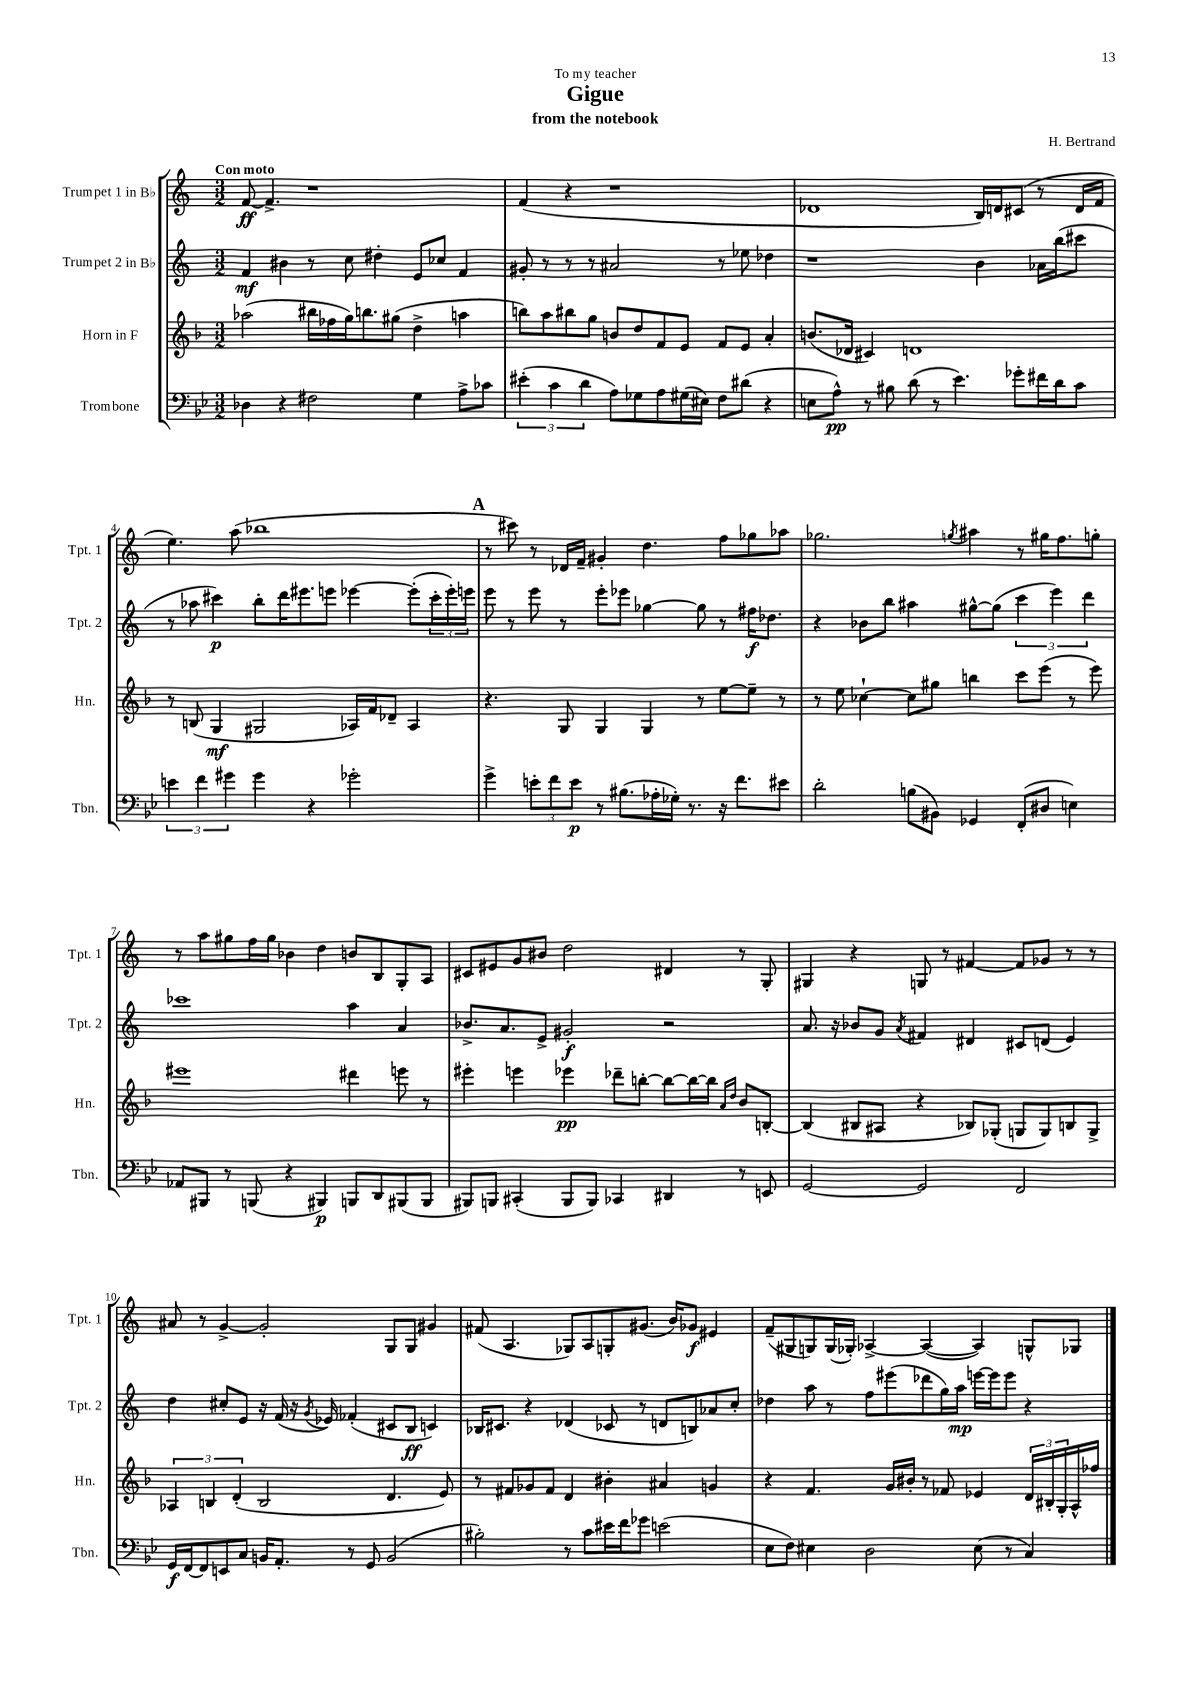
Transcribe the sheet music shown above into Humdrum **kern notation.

**kern	**kern	**kern	**kern
*staff4	*staff3	*staff2	*staff1
*clefF4	*clefG2	*clefG2	*clefG2
*k[b-e-]	*k[b-]	*k[]	*k[]
*M3/2	*M3/2	*M3/2	*M3/2
4D-	(2aa-	4f	[8f
.	.	.	4.f^]
4r	.	4b#	.
2F#	16bb#	8r	1r
.	16ff-	.	.
.	16gg)	8cc	.
.	8.bb	.	.
.	.	4dd#'	.
.	(8gg#	.	.
4G	4dd^	8e	.
.	.	8cc-	.
8A^	4aa	4f	.
8c-	.	.	.
=	=	=	=
(6e#'	8bb)	8g#'	(4f
.	8aa	8r	.
6c	.	.	.
.	8bb#	8r	4r
6d	.	.	.
.	8gg	8r	.
8A)	8b	2a#	1r
8G-	8dd	.	.
8A	8f	.	.
(16G#	8e	.	.
16E#)	.	.	.
8F	8f	8r	.
(8d#	8e	8ee-	.
4r	4a'	4dd-	.
=	=	=	=
8E	(8.b	1r	1d-
8A^^)	.	.	.
.	16d-	.	.
8r	4c#)	.	.
8B#	.	.	.
(8d	1d	.	.
8r	.	.	.
4.e-)	.	.	.
.	.	4b	16B)
.	.	.	16d
8g-'	.	.	(8c#
16f#	.	16a-	8r
16d	.	(16bb	.
8c	.	8ccc#	16d
.	.	.	16f
=	=	=	=
6e	8r	8r	4.ee)
.	(8B	8aa-	.
6f	.	.	.
.	4G	4ccc#)	.
6g#	.	.	.
.	.	.	(8aa
4g#	2G#	8bb'	1bb-
.	.	16ddd	.
.	.	8.eee#	.
4r	.	.	.
.	.	8eee	.
2g-'	16A-)	[4eee-	.
.	16f	.	.
.	8d-~	.	.
.	4A-	(8eee-']	.
.	.	24ccc#'	.
.	.	24eee-')	.
.	.	24eee	.
=	=	=	=
4g^	4.r	8eee	8r
.	.	8r	8ccc#)
12e'	.	8eee	8r
12f	.	.	.
.	8G	8r	16d-
12e	.	.	.
.	.	.	16f~
8r	4G	8eee'	4g#'
(8.B#	.	8eee-	.
.	4G	[4gg-	4.dd
16A-'	.	.	.
16G-')	.	.	.
8.r	.	.	.
.	8r	8gg-]	.
16r	[8ee	8r	8ff
8.f	.	.	.
.	8ee~]	16ff#	8gg-
.	.	8.dd-	.
8e#	8r	.	8aa-
=	=	=	=
2d'	8r	4r	2.gg-
.	8ee	.	.
.	[4cc-`	8b-	.
.	.	8bb	.
(8B	8cc-]	4aa#	.
8BB#)	8gg#	.	.
.	.	.	8qgg
4GG-	4bb	[8gg#^^	4aa#
.	.	(8gg#]	.
(8FF'	8ccc	6ccc	8r
8D#	(8eee	.	16gg#
.	.	6eee)	.
.	.	.	8.ff
4E)	8r	.	.
.	.	6ddd	.
.	8eee)	.	8gg'
=	=	=	=
8AA-	1eee#	1ccc-	8r
8BBB#	.	.	8aa
8r	.	.	8gg#
(8BBB	.	.	16ff
.	.	.	16gg#
4r	.	.	4b-
4BBB#)	.	.	4dd
8BBB	4ddd#	4aa	8b
8DD	.	.	8B
(8BBB#	8eee	4a	8G'
8BBB#	8r	.	8A
=	=	=	=
8BBB#)	4eee#'	8.b-^	8c#
8BBB	.	.	8e#
.	.	8.a	.
(4CC#'	4eee	.	8g
.	.	8e^	8b#
8BBB	4eee-	2g#'	2dd
8BBB)	.	.	.
4CC-	8ddd-~	.	.
.	[8bb'	.	.
4DD#	8bb_	2r	4d#
.	16bb_	.	.
.	16bb]	.	.
.	16qqa	.	.
.	16qqdd	.	.
8r	8b-	.	8r
8EE	[8B'	.	8G'
=	=	=	=
[2GG	(4B]	8.a	4G#
.	.	16r	.
.	8B#	8b-	4r
.	8A#	8g	.
.	.	8qa	.
2GG]	4r	4f#	8G
.	.	.	8r
.	8B-)	4d#	[4f#
.	(8G-'	.	.
2FF	8G	8c#	8f#]
.	8G)	(8d	8g-
.	8B	4e)	8r
.	8G^	.	8r
=	=	=	=
16GG	6A-	4dd	8a#
[16FF	.	.	.
8FF]	.	.	8r
.	6B	.	.
8EE	.	8cc#'	[4g^
.	(6d'	.	.
8C	.	8e	.
16BB	2B	16r	2g']
8.AA'	.	(16f	.
.	.	16r	.
.	.	8qg	.
.	.	16e-)	.
8r	.	(4f-'	.
8GG	.	.	.
(2BB	4.d	8c#	8G
.	.	8B	8G
.	.	4c)	4g#
.	8e)	.	.
=	=	=	=
2B#')	8r	16B-	(8f#
.	.	8.c#	.
.	8f#	.	4.A
.	8g-	4r	.
.	8f#	.	.
8r	4d	(4d-	8G-)
8c	.	.	8A
16e#	4b#'	8c-	8G'
16f	.	.	.
8g-	.	8r	(8.g#
(2e	4a#	8d	.
.	.	.	16b)
.	.	8B)	8g-
.	4g	8a-	4e#
.	.	8cc'	.
=	=	=	=
8E-	4r	4dd-	(8f~
8F)	.	.	8G#
4E#	4.f	8aa	8G)
.	.	8r	(16G
.	.	.	16G-')
2D	.	8ff	[4A-^
.	16g	(8eee#	.
.	16b#'	.	.
.	8r	8ddd-	(4A-_
.	8f-	16gg)	.
.	.	16aa	.
(8E#	4e-	[16eee	4A-])
.	.	16eee]	.
8r	.	8eee	.
4C)	24d	4r	8G^^
.	24B#'	.	.
.	24G'	.	.
.	16A^^	.	8G-
.	16ff-	.	.
==	==	==	==
*-	*-	*-	*-
